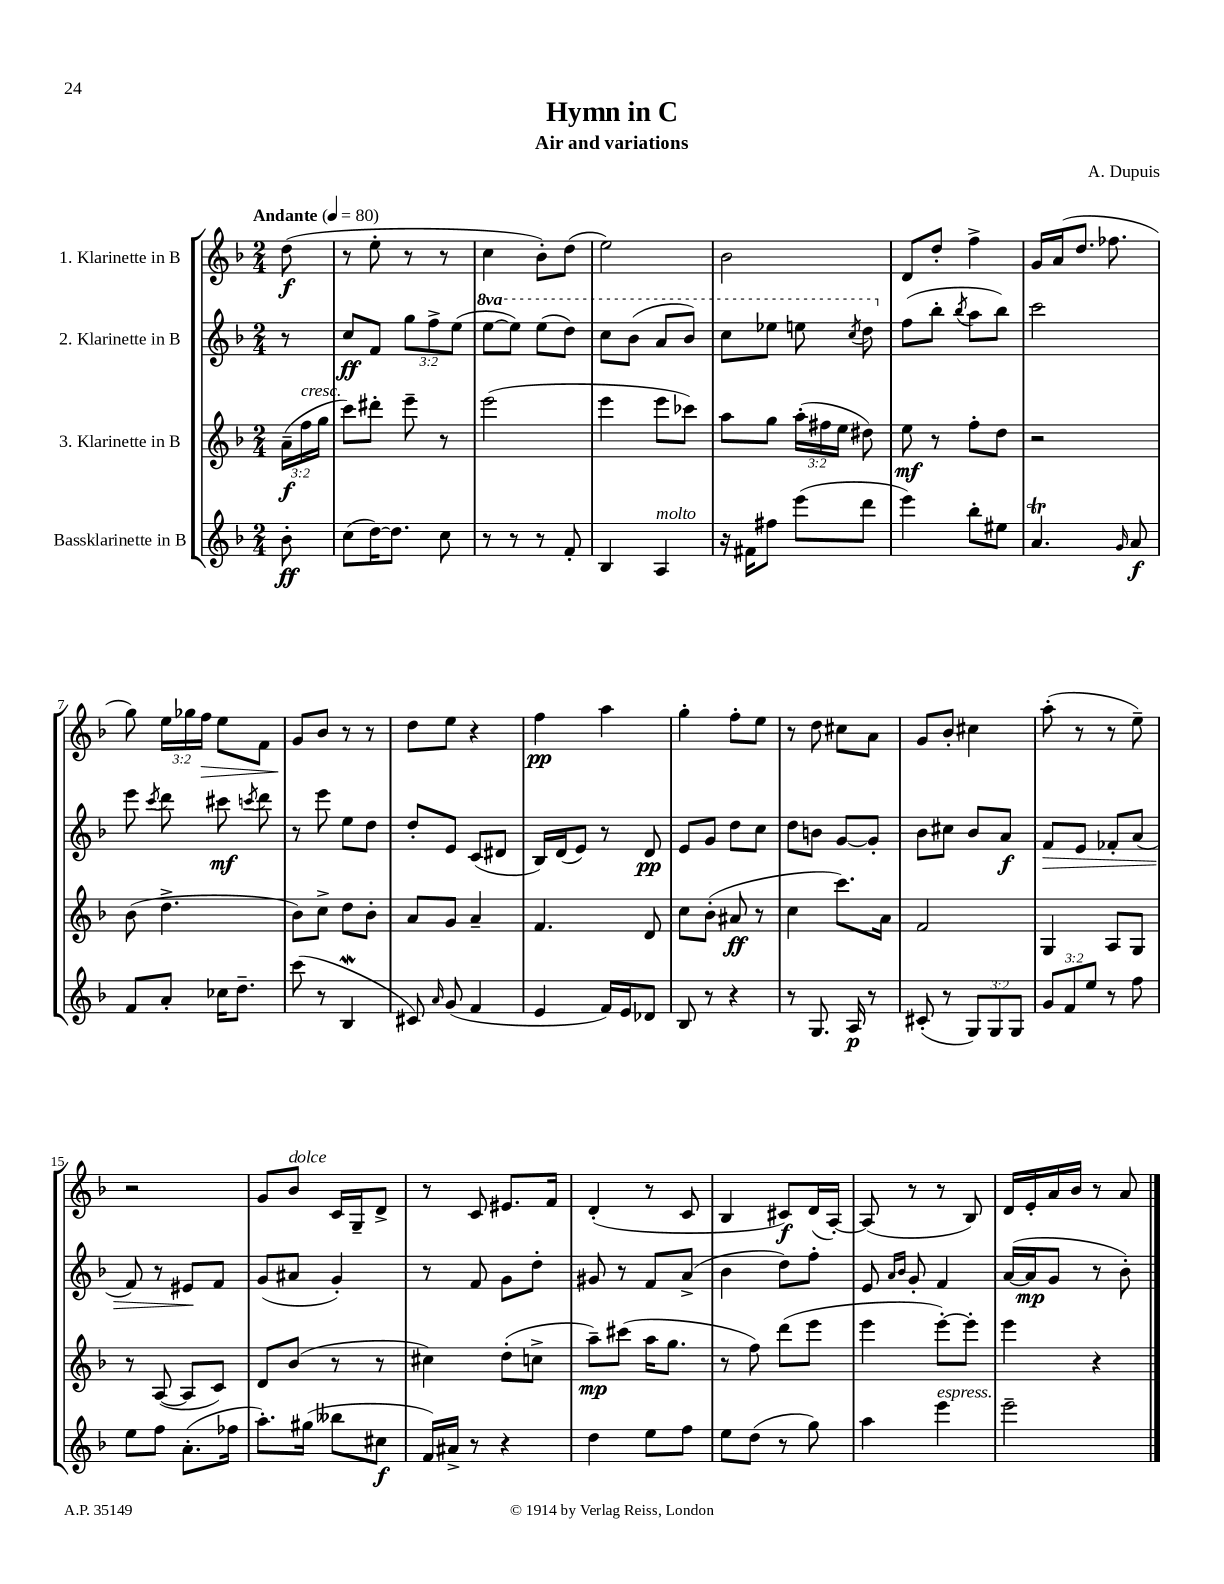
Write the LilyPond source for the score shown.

\header { title = "Hymn in C" composer = "A. Dupuis" subtitle = "Air and variations" }
<<
\new StaffGroup <<
\new Staff = "s0" \with { instrumentName = "1. Klarinette in B" } {
    \clef treble \key f \major \numericTimeSignature \time 2/4 \override Staff.TupletNumber.text = #tuplet-number::calc-fraction-text \partial 8 \tempo "Andante" 4 = 80
    \autoBeamOff d''8\f( |
    r8 e''8-. r8 r8 |
    c''4 bes'8[-.) d''8]( |
    e''2) |
    bes'2 |
    d'8[ d''8]-. f''4-> |
    g'16[ a'16( d''8.] fes''8. |
    g''8) \tuplet 3/2 { e''16[ ges''16 f''16]\> } e''8[ f'8] |
    g'8[\! bes'8] r8 r8 |
    d''8[ e''8] r4 |
    f''4\pp a''4 |
    g''4-. f''8[-. e''8] |
    r8 d''8 cis''8[ a'8] |
    g'8[ bes'8]-. cis''4 |
    a''8-.( r8 r8 e''8--) |
    r2 |
    g'8[ bes'8]^\markup { \italic "dolce" } c'16[ g16-- d'8]-> |
    r8 c'8 eis'8.[ f'16] |
    d'4-.( r8 c'8 |
    bes4 cis'8[\f) d'16( a16]~-.) |
    a8( r8 r8 bes8) |
    d'16[ e'16-. a'16 bes'16] r8 a'8 \bar "|." |
}
\new Staff = "s1" \with { instrumentName = "2. Klarinette in B" } {
    \clef treble \key f \major \numericTimeSignature \time 2/4 \override Staff.TupletNumber.text = #tuplet-number::calc-fraction-text \set Staff.ottavationMarkups = #ottavation-simple-ordinals \partial 8
    \autoBeamOff r8 |
    c''8[\ff f'8] \tuplet 3/2 { g''8[ f''8-> e''8]( } |
    \ottava #1 e'''8[~ e'''8]) e'''8[( d'''8]) |
    c'''8[ bes''8]( a''8[ bes''8]) |
    c'''8[ ees'''8] e'''8 \acciaccatura { c'''8 } d'''8 \ottava #0 |
    f''8[( bes''8]-. \acciaccatura { bes''8 } a''8[ bes''8]) |
    c'''2 |
    e'''8 \acciaccatura { c'''8 } d'''8 cis'''8\mf \acciaccatura { c'''8 } d'''8 |
    r8 e'''8 e''8[ d''8] |
    d''8[-. e'8] c'8[( dis'8] |
    bes16[) d'16( e'8]) r8 d'8\pp |
    e'8[ g'8] d''8[ c''8] |
    d''8[ b'8] g'8[~ g'8]-. |
    bes'8[ cis''8] bes'8[ a'8]\f |
    f'8[\> e'8] fes'8[-. a'8]( |
    f'8) r8 eis'8[\! f'8] |
    g'8[( ais'8] g'4-.) |
    r8 f'8 g'8[ d''8]-. |
    gis'8 r8 f'8[ a'8]->( |
    bes'4 d''8[) f''8]-. |
    e'8 \grace { a'16[ bes'16] } g'8-. f'4 |
    a'16[~( a'16\mp g'8] r8 bes'8-.) \bar "|." |
}
\new Staff = "s2" \with { instrumentName = "3. Klarinette in B" } {
    \clef treble \key f \major \numericTimeSignature \time 2/4 \override Staff.TupletNumber.text = #tuplet-number::calc-fraction-text \partial 8
    \autoBeamOff \tuplet 3/2 { a'16[--\f( f''16^\markup { \italic "cresc." } g''16] } |
    c'''8[) dis'''8]-. e'''8-- r8 |
    e'''2( |
    e'''4 e'''8[ ces'''8]) |
    a''8[ g''8] \tuplet 3/2 { a''16[-.( fis''16 e''16] } dis''8) |
    e''8\mf r8 f''8[-. d''8] |
    r2 |
    bes'8( d''4.-> |
    bes'8[) c''8]-> d''8[ bes'8]-. |
    a'8[ g'8] a'4-- |
    f'4. d'8 |
    c''8[ bes'8]-.( ais'8\ff r8 |
    c''4 c'''8.[) a'16] |
    f'2 |
    g4 a8[ g8] |
    r8 a8~( a8[ c'8]) |
    d'8[ bes'8]( r8 r8 |
    cis''4) d''8[-.( c''8]-> |
    a''8[--\mp) cis'''8]( a''16[ g''8.] |
    r8 f''8) d'''8[( e'''8] |
    e'''4 e'''8[~-.) e'''8]-. |
    e'''4 r4 \bar "|." |
}
\new Staff = "s3" \with { instrumentName = "Bassklarinette in B" } {
    \clef treble \key f \major \numericTimeSignature \time 2/4 \override Staff.TupletNumber.text = #tuplet-number::calc-fraction-text \partial 8
    \autoBeamOff bes'8-.\ff |
    c''8[( d''16~) d''8.] c''8 |
    r8 r8 r8 f'8-. |
    bes4 a4^\markup { \italic "molto" } |
    r16 fis'16[ fis''8] e'''8[( d'''8] |
    e'''4) bes''8[-. eis''8] |
    a'4.\trill \grace { g'16 } a'8\f |
    f'8[ a'8]-. ces''16[ d''8.]-- |
    c'''8( r8 bes4\mordent |
    cis'8) \grace { a'16 } g'8( f'4 |
    e'4 f'16[) e'16 des'8] |
    bes8 r8 r4 |
    r8 g8. a16\p r8 |
    cis'8-.( r8 \tuplet 3/2 { g8[) g8 g8] } |
    \tuplet 3/2 { g'8[ f'8 e''8] } r8 f''8 |
    e''8[ f''8] a'8.[-.( fes''16] |
    a''8.[-.) gis''16]( beses''8[ cis''8]\f |
    f'16[) ais'16]-> r8 r4 |
    d''4 e''8[ f''8] |
    e''8[ d''8]( r8 g''8) |
    a''4 e'''4^\markup { \italic "espress." } |
    e'''2-- \bar "|." |
}
>>
>>
